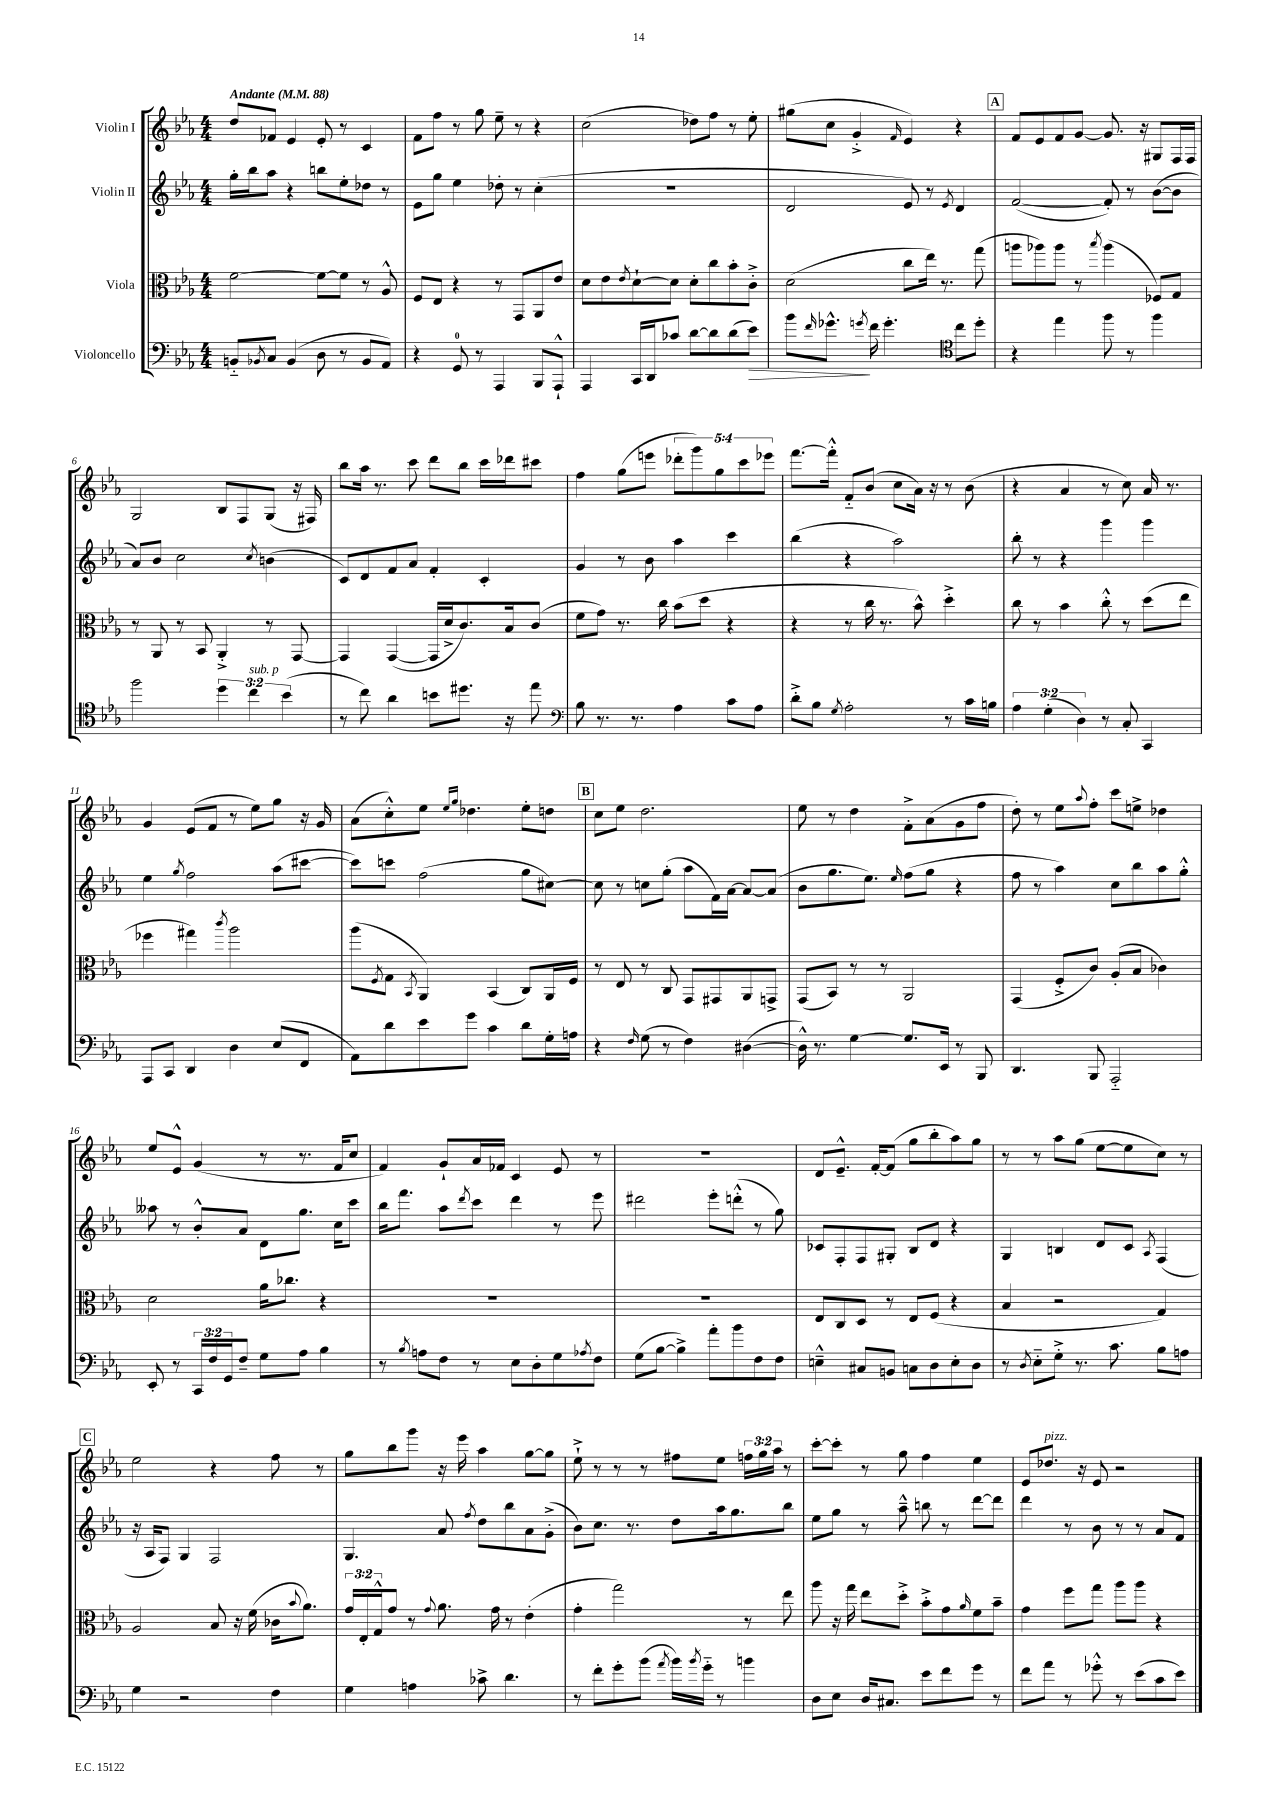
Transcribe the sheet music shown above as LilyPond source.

<<
\new StaffGroup <<
\new Staff = "s0" \with { instrumentName = "Violin I" } {
    \clef treble \key ees \major \numericTimeSignature \time 4/4 \override Staff.TupletNumber.text = #tuplet-number::calc-fraction-text \tempo "Andante" 4 = 88
    d''8 fes'8 ees'4 ees'8-. r8 c'4 |
    f'8 f''8 r8 g''8 ees''8-- r8 r4 |
    c''2( des''8) f''8 r8 ees''8-. |
    gis''8( c''8 g'4-.-> \grace { f'16 } ees'4) r4 |
    \mark \markup { \box "A" } f'8 ees'8 f'8 g'8~ g'8. r16 gis8 f16 f16 |
    g2 bes8 f8 g8( r16 fis16) |
    bes''8 aes''16 r8. c'''8 d'''8 bes''8 c'''16 des'''16 cis'''8 |
    f''4 g''8( e'''8 \tuplet 5/4 { des'''8-. g'''8) g''8 c'''8 ees'''8 } |
    f'''8.~ f'''16-.-^ f'8-_ bes'8( c''8 aes'16) r16 r8 bes'8( |
    r4 aes'4 r8 c''8) aes'16 r8. |
    g'4 ees'8( f'8 r8 ees''8) g''8 r16 g'16 |
    aes'8( c''8-.-^) ees''8 \grace { ees''16 g''16 } des''4. ees''8-. d''8 |
    \mark \markup { \box "B" } c''8 ees''8 d''2. |
    ees''8 r8 d''4 f'8-.-> aes'8( g'8 f''8 |
    d''8-.) r8 ees''8 \appoggiatura { aes''8 } f''8-. c'''8 e''8-> des''4 |
    ees''8 ees'8-^ g'4( r8 r8. f'16 c''8 |
    f'4) g'8-! aes'16 fes'16 c'4 ees'8 r8 |
    R1 |
    d'8 ees'8.---^ f'16~-. f'8( g''8 bes''8-. aes''8) g''8 |
    r8 r8 aes''8 g''8( ees''8~ ees''8 c''8) r8 |
    \mark \markup { \box "C" } ees''2 r4 f''8 r8 |
    g''8 bes''8 g'''8 r16 ees'''16 aes''4 g''8~ g''8 |
    ees''8-!-> r8 r8 r8 fis''8 ees''8 \tuplet 3/2 { f''16 g''16 aes''16 } r8 |
    c'''8~-. c'''8-. r8 g''8 f''4 ees''4 |
    ees'8 des''8.^\markup { \italic "pizz." } r16 ees'8 r2 \bar "|." |
}
\new Staff = "s1" \with { instrumentName = "Violin II" } {
    \clef treble \key ees \major \numericTimeSignature \time 4/4
    g''16-. bes''16 aes''8 r4 b''8 ees''8-. des''8 r8 |
    ees'8 g''8 ees''4 des''8-. r8 c''4-.( |
    R1 |
    d'2 ees'8) r8 \acciaccatura { ees'8 } d'4 |
    \mark \markup { \box "A" } f'2~( f'8-.) r8 bes'8~( bes'8 |
    aes'8) bes'8 c''2 \acciaccatura { c''8 } b'4( |
    c'8) d'8 f'8 aes'8 f'4-. c'4-. |
    g'4 r8 bes'8 aes''4 c'''4 |
    bes''4( r4 aes''2) |
    bes''8-. r8 r4 g'''4 g'''4 |
    ees''4 \acciaccatura { g''8 } f''2 aes''8( cis'''8~ |
    cis'''8) c'''8 f''2( g''8 cis''8~) |
    \mark \markup { \box "B" } cis''8 r8 c''8 g''8-.( aes''8 f'16) aes'16~ aes'8~ aes'8( |
    bes'8 g''8. ees''8.) \grace { ees''16 } f''8( g''8 r4 |
    f''8 r8 aes''4) c''8 bes''8 aes''8 g''8-.-^ |
    aeses''8 r8 bes'8-.-^ aes'8 d'8 g''8. c''16 c'''8 |
    bes''16 f'''8. aes''8 \acciaccatura { d'''8 } c'''8 d'''4 r8 ees'''8 |
    dis'''2 ees'''8-. d'''8-.-^( r8 g''8) |
    ces'8 f8-. f8 gis8-. bes8 d'8 r4 |
    g4 b4 d'8 c'8 \acciaccatura { aes8 } f4( |
    \mark \markup { \box "C" } r16 aes16 f8) g4 f2 |
    g4. aes'8 \acciaccatura { f''8 } d''8 bes''8 aes'8 g'8-.->( |
    bes'8) c''8. r8. d''8 aes''16 g''8. bes''8 |
    ees''8 g''8 r8 aes''8---^ b''8 r8 d'''8~ d'''8 |
    d'''4 r8 bes'8 r8 r8 aes'8 f'8 \bar "|." |
}
\new Staff = "s2" \with { instrumentName = "Viola" } {
    \clef alto \key ees \major \numericTimeSignature \time 4/4 \override Staff.TupletNumber.text = #tuplet-number::calc-fraction-text
    f'2~ f'8~ f'8 r8 aes8-^ |
    f8 ees8 r4 r8 g,8 aes,8 ees'8 |
    d'8 ees'8 \acciaccatura { ees'8 } d'8~-! d'8 d'8-. c''8 bes'8-. c'8-.-> |
    d'2( c''8 ees''16) r8. g''8( |
    \mark \markup { \box "A" } a''8 aes''8) aes''8 r8 \acciaccatura { bes''8 } aes''4( fes8) g8 |
    r8 aes,8 r8 bes,8 aes,4-.-> r8 g,8~ |
    g,4 g,4~( g,16 d'16-> c'8.) bes16 c'8( |
    f'8 g'8) r8. c''16 bes'8( d''8 r4 |
    r4 r8 c''16 r8. bes'8-^) d''4-.-> |
    c''8 r8 bes'4 c''8-.-^ r8 d''8( ees''8 |
    fes''4 gis''4) \acciaccatura { c'''8 } aes''2 |
    aes''8( \acciaccatura { f8 } g8 \acciaccatura { bes,8 } aes,4) bes,4( c8) aes,16 f16 |
    \mark \markup { \box "B" } r8 ees8 r8 c8 g,8 gis,8 aes,8 g,8-> |
    g,8( bes,8) r8 r8 aes,2 |
    g,4( f8-.-> c'8) aes8-.( bes8 ces'4) |
    d'2 aes'16 ces''8. r4 |
    R1 |
    R1 |
    ees8 c8 d8 r8 ees8 f8( r4 |
    bes4 r2 g4) |
    \mark \markup { \box "C" } aes2 bes8 r16 f'16( ces'16 \appoggiatura { bes'8 } aes'8.) |
    \tuplet 3/2 { g'16 ees16-. g16-^ } g'8 r8 \appoggiatura { g'8 } aes'8. g'16 r8 ees'4-.( |
    g'4-. g''2) r8 ees''8 |
    aes''8 r16 g''16 ees''8 d''8-.-> bes'8-.-> g'8 \grace { aes'16 } f'8 bes'8-- |
    g'4 f''8 g''8 aes''8 aes''8 r4 \bar "|." |
}
\new Staff = "s3" \with { instrumentName = "Violoncello" } {
    \clef bass \key ees \major \numericTimeSignature \time 4/4 \override Staff.TupletNumber.text = #tuplet-number::calc-fraction-text
    b,8-_ \acciaccatura { bes,8 } c8 bes,4( d8 r8 bes,8 aes,8) |
    r4 g,8-0 r8 aes,,4 bes,,8 aes,,8-!-^ |
    aes,,4 c,16 d,16 ces'8 d'8~ d'8 d'8( ees'8\>) |
    bes'8 \grace { f'16 } ges'8.-^\! \acciaccatura { g'8 } f'16 g'4.-. \clef tenor c''8 d''8-. |
    \mark \markup { \box "A" } r4 ees''4 f''8 r8 f''4 |
    f''2 \tuplet 3/2 { d''4 c''4^\markup { \italic "sub. p" } bes'4( } |
    r8 c''8) aes'4 b'8 dis''8. r16 ees''8 |
    \clef bass bes8 r8. r8. aes4 c'8 aes8 |
    d'8-.-> bes8 \acciaccatura { g8 } aes2-. r8 c'16 b16 |
    \tuplet 3/2 { aes4 g4-.( d4) } r8 c8-. c,4 |
    aes,,8 c,8 d,4 d4 ees8( f,8 |
    aes,8) d'8 ees'8 g'8 c'4 d'8 g16-. a16 |
    \mark \markup { \box "B" } r4 \grace { f16 } g8( r8 f4) dis4~( |
    dis16-^) r8. g4~ g8. ees,16 r8 bes,,8 |
    d,4. bes,,8 aes,,2-_ |
    ees,8-. r8 \tuplet 3/2 { c,16 f16 g,16 } f8-- g8 aes8 bes4 |
    r8 \acciaccatura { bes8 } a8 f8 r8 ees8 d8-. g8 \acciaccatura { aes8 } f8 |
    g8( bes8~ bes4->) aes'8-. bes'8 f8 f8 |
    e4---^ cis8 b,8 c8 d8 e8-. d8 |
    r8 \acciaccatura { d8 } ees8-_ g8-.-> r8. c'8. bes8 a8 |
    \mark \markup { \box "C" } g4 r2 f4 |
    g4 a4 ces'8-> d'4. |
    r8 f'8-. g'8-. bes'8( \acciaccatura { aes'8 } bes'16) \acciaccatura { bes'8 } g'16-_ r8 b'4 |
    d8 ees8 d16 cis8. ees'8 f'8 g'8 r8 |
    f'8 aes'8 r8 ges'8-.-^ r8 ees'8( c'8 ees'8) \bar "|." |
}
>>
>>
